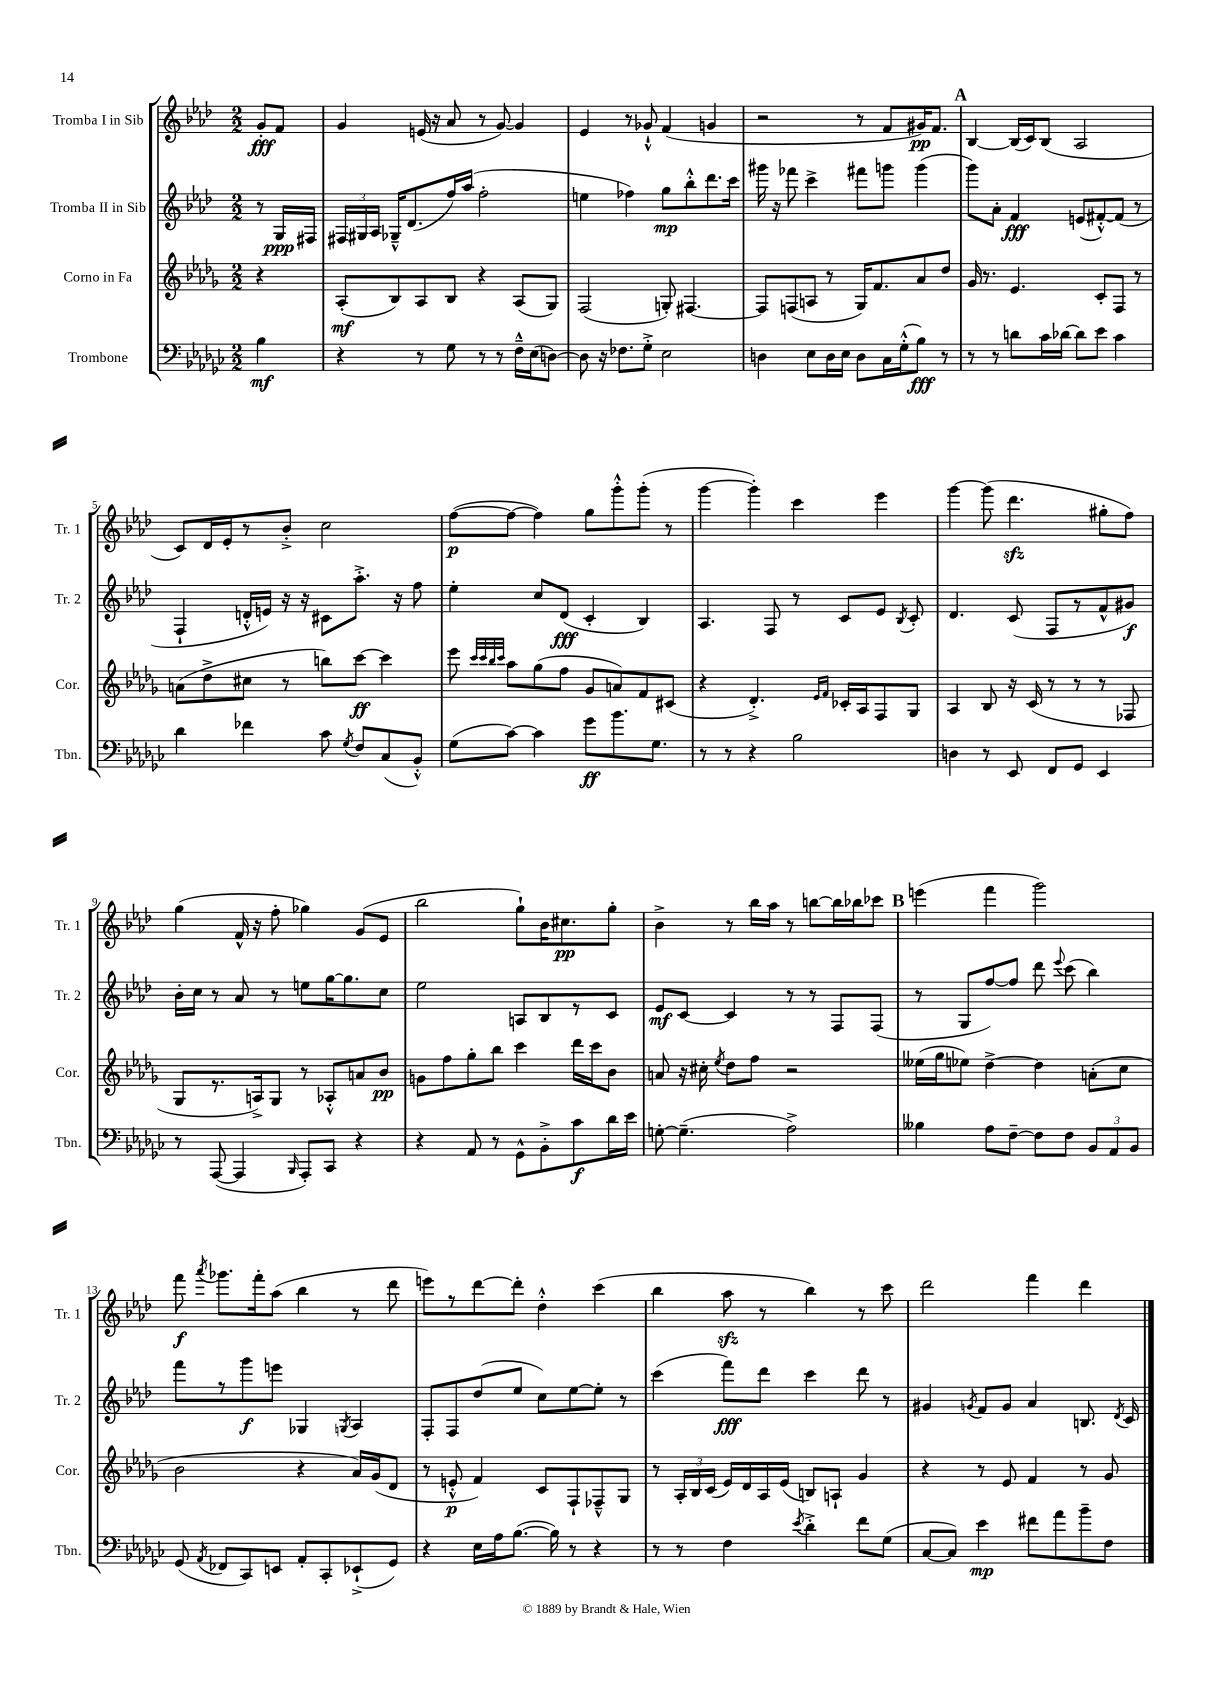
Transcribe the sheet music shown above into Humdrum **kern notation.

**kern	**kern	**kern	**kern
*staff4	*staff3	*staff2	*staff1
*clefF4	*clefG2	*clefG2	*clefG2
*k[b-e-a-d-g-c-]	*k[b-e-a-d-g-]	*k[b-e-a-d-]	*k[b-e-a-d-]
*M2/2	*M2/2	*M2/2	*M2/2
4B-	4r	8r	8g'
.	.	16G	8f
.	.	16F#	.
=	=	=	=
4r	(8A-'	24F#	4g
.	.	24G#	.
.	.	24A-	.
.	8B-)	16G-~^^	.
.	.	(8.d-	.
8r	8A-	.	(16e
.	.	.	16r
8G-	8B-	16ff)	8a-
.	.	(16aa-	.
8r	4r	2ff'	8r
8r	.	.	[8g)
16F~^^	(8A-	.	4g]
(16E-	.	.	.
[8D)	8G-)	.	.
=	=	=	=
8D]	(2F	4ee	4e-
16r	.	.	.
8.F-	.	.	.
.	.	4ff-)	8r
8G-'^	.	.	8g-`^^
2E-	8G')	8gg	(4f
.	[4.F#	8bb-'^^	.
.	.	8.ddd-	4g
.	.	16ccc	.
=	=	=	=
4D	8F#]	16ggg#	2r
.	.	16r	.
.	(8F	8fff-	.
8E-	8A	4ccc^	.
16D	8r	.	.
16E-	.	.	.
8D	16G-)	8fff#	8r
.	8.f	.	.
16C-	.	8ggg	8f
(16G-'^^	.	.	.
8B-)	8a-	(4ggg	16g#)
.	.	.	8.f
8r	8dd-	.	.
=	=	=	=
8r	16g-	8ggg)	[4B-
.	8.r	.	.
8r	.	8a-'	.
8d	4.e-	4f	(16B-]
.	.	.	16c)
16c-	.	.	(8B-
[16d-	.	.	.
8d-]	.	(8e	2A-
8e-	8c'	[8f#'^^)	.
4c-	8F	(8f#]	.
.	8r	8r	.
=	=	=	=
4d-	(8a	4F`	8c)
.	8dd-^	.	16d-
.	.	.	16e-'
4f-	8cc#	16d'^^	8r
.	.	16e)	.
.	8r	16r	8b-'^
.	.	16r	.
8c-	8bb)	8c#	2cc
8qG-	.	.	.
8F	[8ccc	8.aa-'^	.
(8C-	4ccc]	.	.
.	.	16r	.
8BB-'^^)	.	8ff	.
=	=	=	=
(8G-	8eee-	4ee-'	([8ff
.	32qqccc	.	.
.	32qqccc	.	.
.	32qqbb-	.	.
.	32qqccc	.	.
[8c-)	8aa-	.	8ff_
4c-]	(8gg-	8cc	4ff])
.	8ff	(8d-	.
8g-	8g-	4c'	8gg
8.b-	8a)	.	8ggg'^^
.	8f	4B-)	(8ggg'
8.G-	.	.	.
.	(8c#	.	8r
=	=	=	=
8r	4r	4.A-	[4ggg
8r	.	.	.
4r	4.d-'^)	.	4ggg'])
.	.	8F	.
2B-	.	8r	4ccc
.	16qqe-	.	.
.	16qqf	.	.
.	16c-'	8c	.
.	16A-	.	.
.	8F	8e-	4eee-
.	.	8qB-	.
.	8G-	8c'	.
=	=	=	=
4D	4A-	4.d-	[4ggg
8r	8B-	.	(8ggg]
8EE-	16r	(8c	4.ddd-
.	(16c	.	.
8FF	8r	8F	.
8GG-	8r	8r	.
4EE-	8r	8f^^	8gg#'
.	8F-	8g#)	8ff)
=	=	=	=
8r	8G-	16b-'	(4gg
.	.	16cc	.
([8AAA-	8.r	8r	.
4AAA-]	.	8a-	16f^^
.	16A^)	.	16r
.	8G-	8r	8ff'
16qqBBB-	.	.	.
8AAA-')	8r	8ee	4gg-)
8CC-	8A-'^^	[16gg	.
.	.	8.gg]	.
4r	8a	.	(8g
.	8b-	8cc	8e-
=	=	=	=
4r	8g	2ee-	2bb-
.	8ff	.	.
8AA-	8gg-'	.	.
8r	8bb-	.	.
8GG-^^	4ccc	8A	8gg`)
8BB-'^	.	8B-	16b-
.	.	.	8.cc#
8c-	16ddd-	8r	.
.	16ccc	.	.
16d-	8b-	8c	8gg'
16e-	.	.	.
=	=	=	=
[8G'	8a	8e-	4b-^
(4.G~]	16r	[8c	.
.	16cc#'	.	.
.	8qee-	.	.
.	8dd-	4c]	8r
.	8ff	.	16bb-
.	.	.	16aa-
2A-^)	2r	8r	8r
.	.	8r	[8bb
.	.	8F	16bb]
.	.	.	16bb-
.	.	(8F	8ccc-
=	=	=	=
4B--	(16ee--	8r	(4eee
.	16gg-	.	.
.	8ee-)	8G	.
8A-	[4dd-^	[8ff)	4fff
[8F~	.	8ff]	.
8F]	4dd-]	8ddd-	2ggg)
.	.	8qqeee-	.
8F	.	(8ccc	.
12BB-	(8a'	4bb-)	.
12AA-	.	.	.
.	8cc	.	.
12BB-	.	.	.
=	=	=	=
(8GG-	2b-	8fff	8fff
8qAA-	.	.	8qaaa-
8FF-	.	8r	8.ggg-
8CC-)	.	8ggg	.
.	.	.	16fff'
8EE	.	8eee	(8aa-
8AA-'	4r	4G-	4bb-
8CC-'	.	.	.
.	.	8qG	.
(8EE-`^	16a-)	4A-	8r
.	(16g-	.	.
8GG-)	8d-	.	8ddd-
=	=	=	=
4r	8r	8F'	8eee)
.	8e'^^	8F	8r
16E-	4f)	(8dd-	[8ddd-
16A-	.	.	.
([8.B-	.	8ee-	8ddd-']
.	8c	8cc)	4dd-'^^
16B-])	.	.	.
8r	8F`	[8ee-	.
4r	8F-~^^	8ee-']	(4ccc
.	8G-	8r	.
=	=	=	=
8r	8r	(4ccc	4bb-
8r	24A-'	.	.
.	24B-	.	.
.	(24c	.	.
4F	16e-)	8fff)	8aa-
.	16d-	.	.
.	16A-	8ddd-	8r
.	(16e-	.	.
8qe-	.	.	.
4d-'^	8B)	4ccc	4bb-)
.	8A`	.	.
8f	4g-	8ddd-	8r
(8G-	.	8r	8ccc
=	=	=	=
[8C-	4r	4g#	2ddd-
8C-])	.	.	.
.	.	8qg	.
4e-	8r	8f	.
.	8e-	8g	.
8f#	4f	4a-	4fff
8a-	.	.	.
8b-~	8r	8.B	4ddd-
8F	8g-	.	.
.	.	8qd-	.
.	.	16c	.
==	==	==	==
*-	*-	*-	*-
